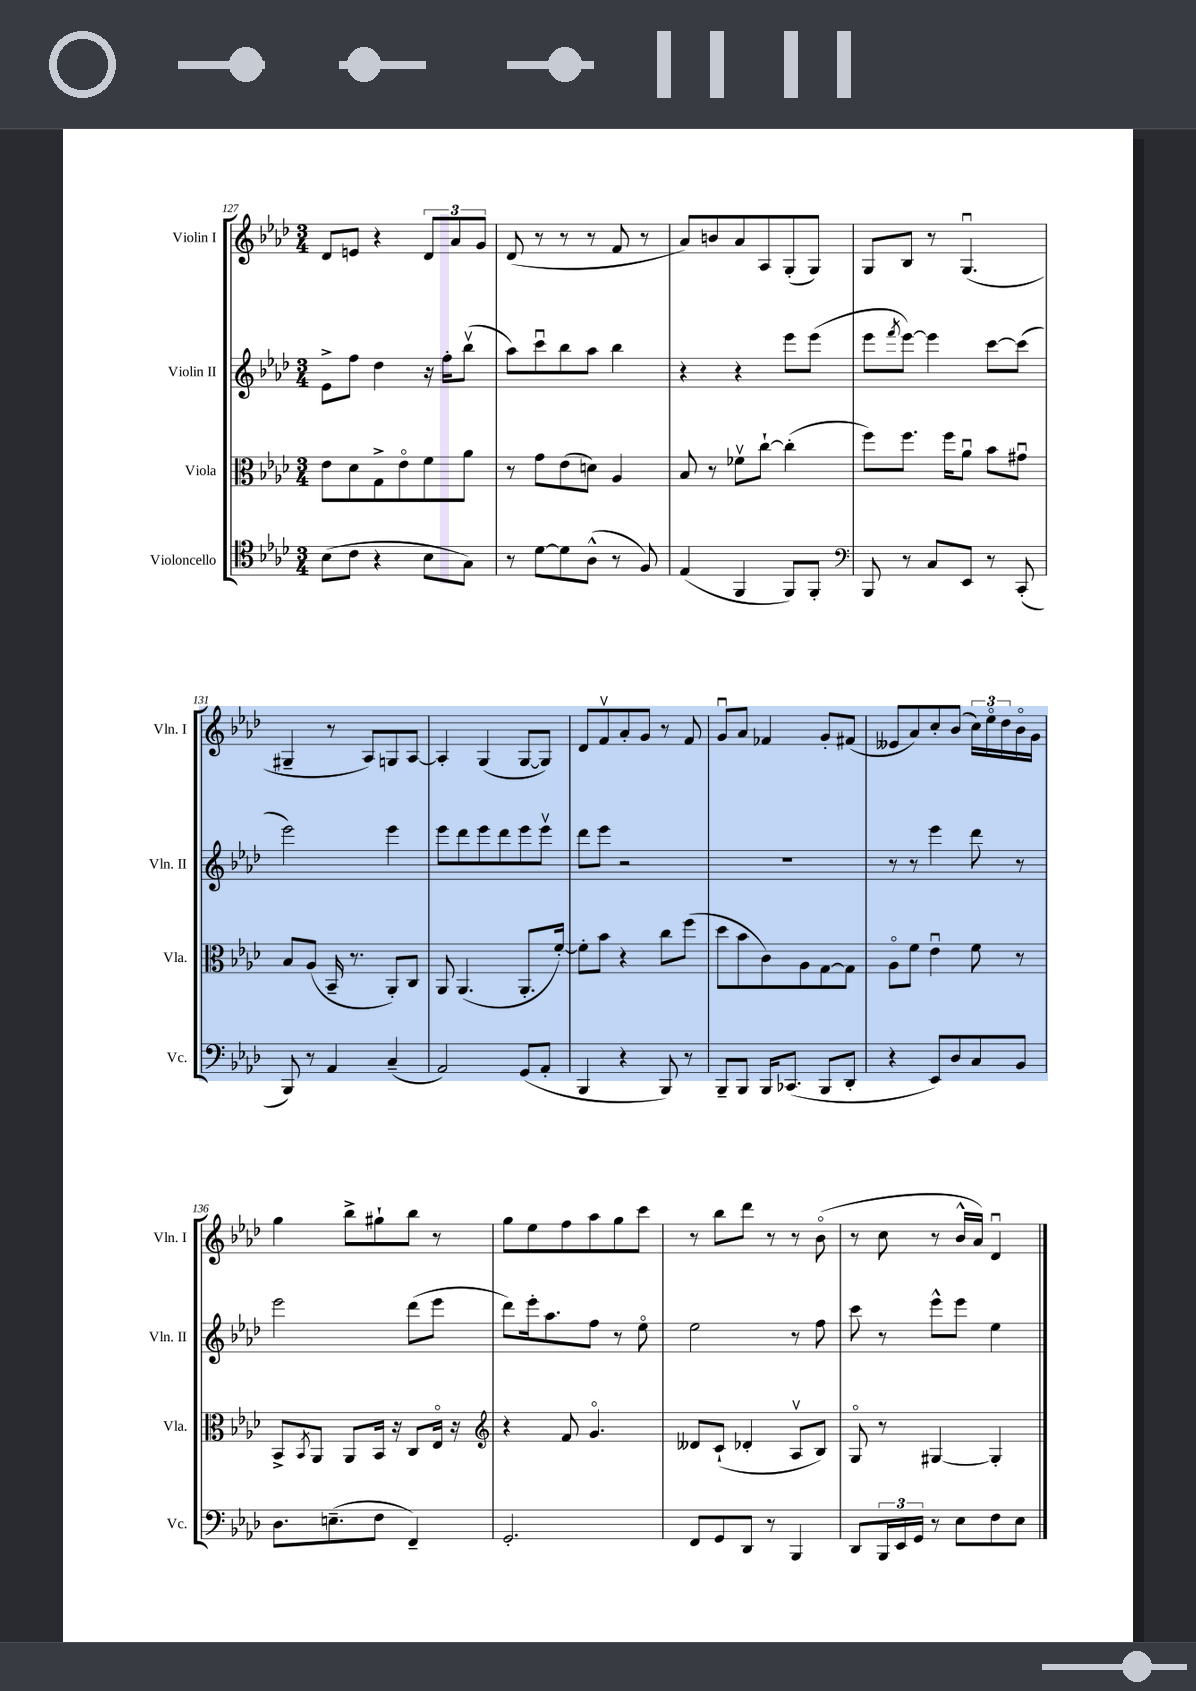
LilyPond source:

<<
\new StaffGroup <<
\new Staff = "s0" \with { instrumentName = "Violin I" shortInstrumentName = "Vln. I" } {
    \clef treble \key aes \major \numericTimeSignature \time 3/4
    des'8 e'8 r4 \tuplet 3/2 { des'8 aes'8 g'8 } |
    des'8( r8 r8 r8 f'8 r8 |
    aes'8) b'8 aes'8 aes8 g8-.( g8) |
    g8 bes8 r8 g4.\downbow( |
    gis4-- r8 aes8) g8 aes8~ |
    aes4-. g4( g8~ g8) |
    des'8 f'8\upbow aes'8-. g'8 r8 f'8 |
    g'8\downbow aes'8 fes'4 g'8-. fis'8( |
    eeses'8 aes'8) c''8-. bes'8( \tuplet 3/2 { c''16) ees''16\flageolet des''16 } bes'16\flageolet g'16 |
    g''4 bes''8-> gis''8-! bes''8 r8 |
    g''8 ees''8 f''8 aes''8 g''8 c'''8 |
    r8 bes''8 des'''8 r8 r8 bes'8\flageolet( |
    r8 c''8 r8 bes'16-^ aes'16) des'4\downbow \bar "|." |
}
\new Staff = "s1" \with { instrumentName = "Violin II" shortInstrumentName = "Vln. II" } {
    \clef treble \key aes \major \numericTimeSignature \time 3/4
    ees'8-> f''8 des''4 r16 f''16-. bes''8\upbow( |
    aes''8) c'''8\downbow bes''8 aes''8 bes''4 |
    r4 r4 ees'''8 ees'''8( |
    ees'''8 \acciaccatura { f'''8 } ees'''8~) ees'''4 c'''8~ c'''8( |
    ees'''2) ees'''4 |
    ees'''8 des'''8 ees'''8 des'''8 ees'''8 ees'''8\upbow |
    des'''8 ees'''8 r2 |
    R2. |
    r8 r8 ees'''4 des'''8 r8 |
    ees'''2 des'''8( ees'''8 |
    des'''8) ees'''16-. aes''8. f''8 r8 ees''8\flageolet |
    ees''2 r8 f''8 |
    c'''8 r8 ees'''8-^ ees'''8 ees''4 \bar "|." |
}
\new Staff = "s2" \with { instrumentName = "Viola" shortInstrumentName = "Vla." } {
    \clef alto \key aes \major \numericTimeSignature \time 3/4
    ees'8 des'8 g8-> ees'8\flageolet f'8 aes'8 |
    r8 g'8 ees'8( d'8) aes4 |
    bes8 r8 fes'8\upbow c''8~-! c''4-.( |
    f''8) f''8. f''16 aes'8\downbow bes'8 gis'8\downbow |
    bes8 aes8( bes,16-- r8. aes,8-.) c8 |
    aes,8 aes,4.( aes,8.-. f'16~-.) |
    f'8-. bes'8 r4 c''8 f''8( |
    des''8 bes'8 c'8) aes8 g8~ g8 |
    aes8\flageolet f'8 ees'4\downbow f'8 r8 |
    bes,8-> \acciaccatura { bes,8 } aes,8 aes,8 bes,16 r16 c8 ees16\flageolet r16 |
    \clef treble r4 f'8 g'4.\flageolet |
    deses'8 c'8-!( des'4-. aes8\upbow bes8) |
    g8\flageolet r8 gis4~ gis4-. \bar "|." |
}
\new Staff = "s3" \with { instrumentName = "Violoncello" shortInstrumentName = "Vc." } {
    \clef tenor \key aes \major \numericTimeSignature \time 3/4
    bes8( c'8 r4 bes8 g8) |
    r8 des'8~ des'8 aes8-^( r8 f8) |
    ees4( f,4 f,8) f,8-. |
    \clef bass bes,,8 r8 c8 ees,8 r8 c,8-.( |
    bes,,8) r8 aes,4 c4--( |
    aes,2) g,8( aes,8-. |
    bes,,4 r4 bes,,8) r8 |
    bes,,8-- bes,,8 bes,,16 ces,8.( bes,,8 des,8-. |
    r4 ees,8) des8 c8 bes,8 |
    des8. e8.--( f8 f,4--) |
    g,2.-. |
    f,8 g,8 des,8 r8 bes,,4 |
    des,8 \tuplet 3/2 { bes,,16 ees,16 g,16 } r8 ees8 f8 ees8 \bar "|." |
}
>>
>>
\layout { \context { \Score currentBarNumber = #127 } }
